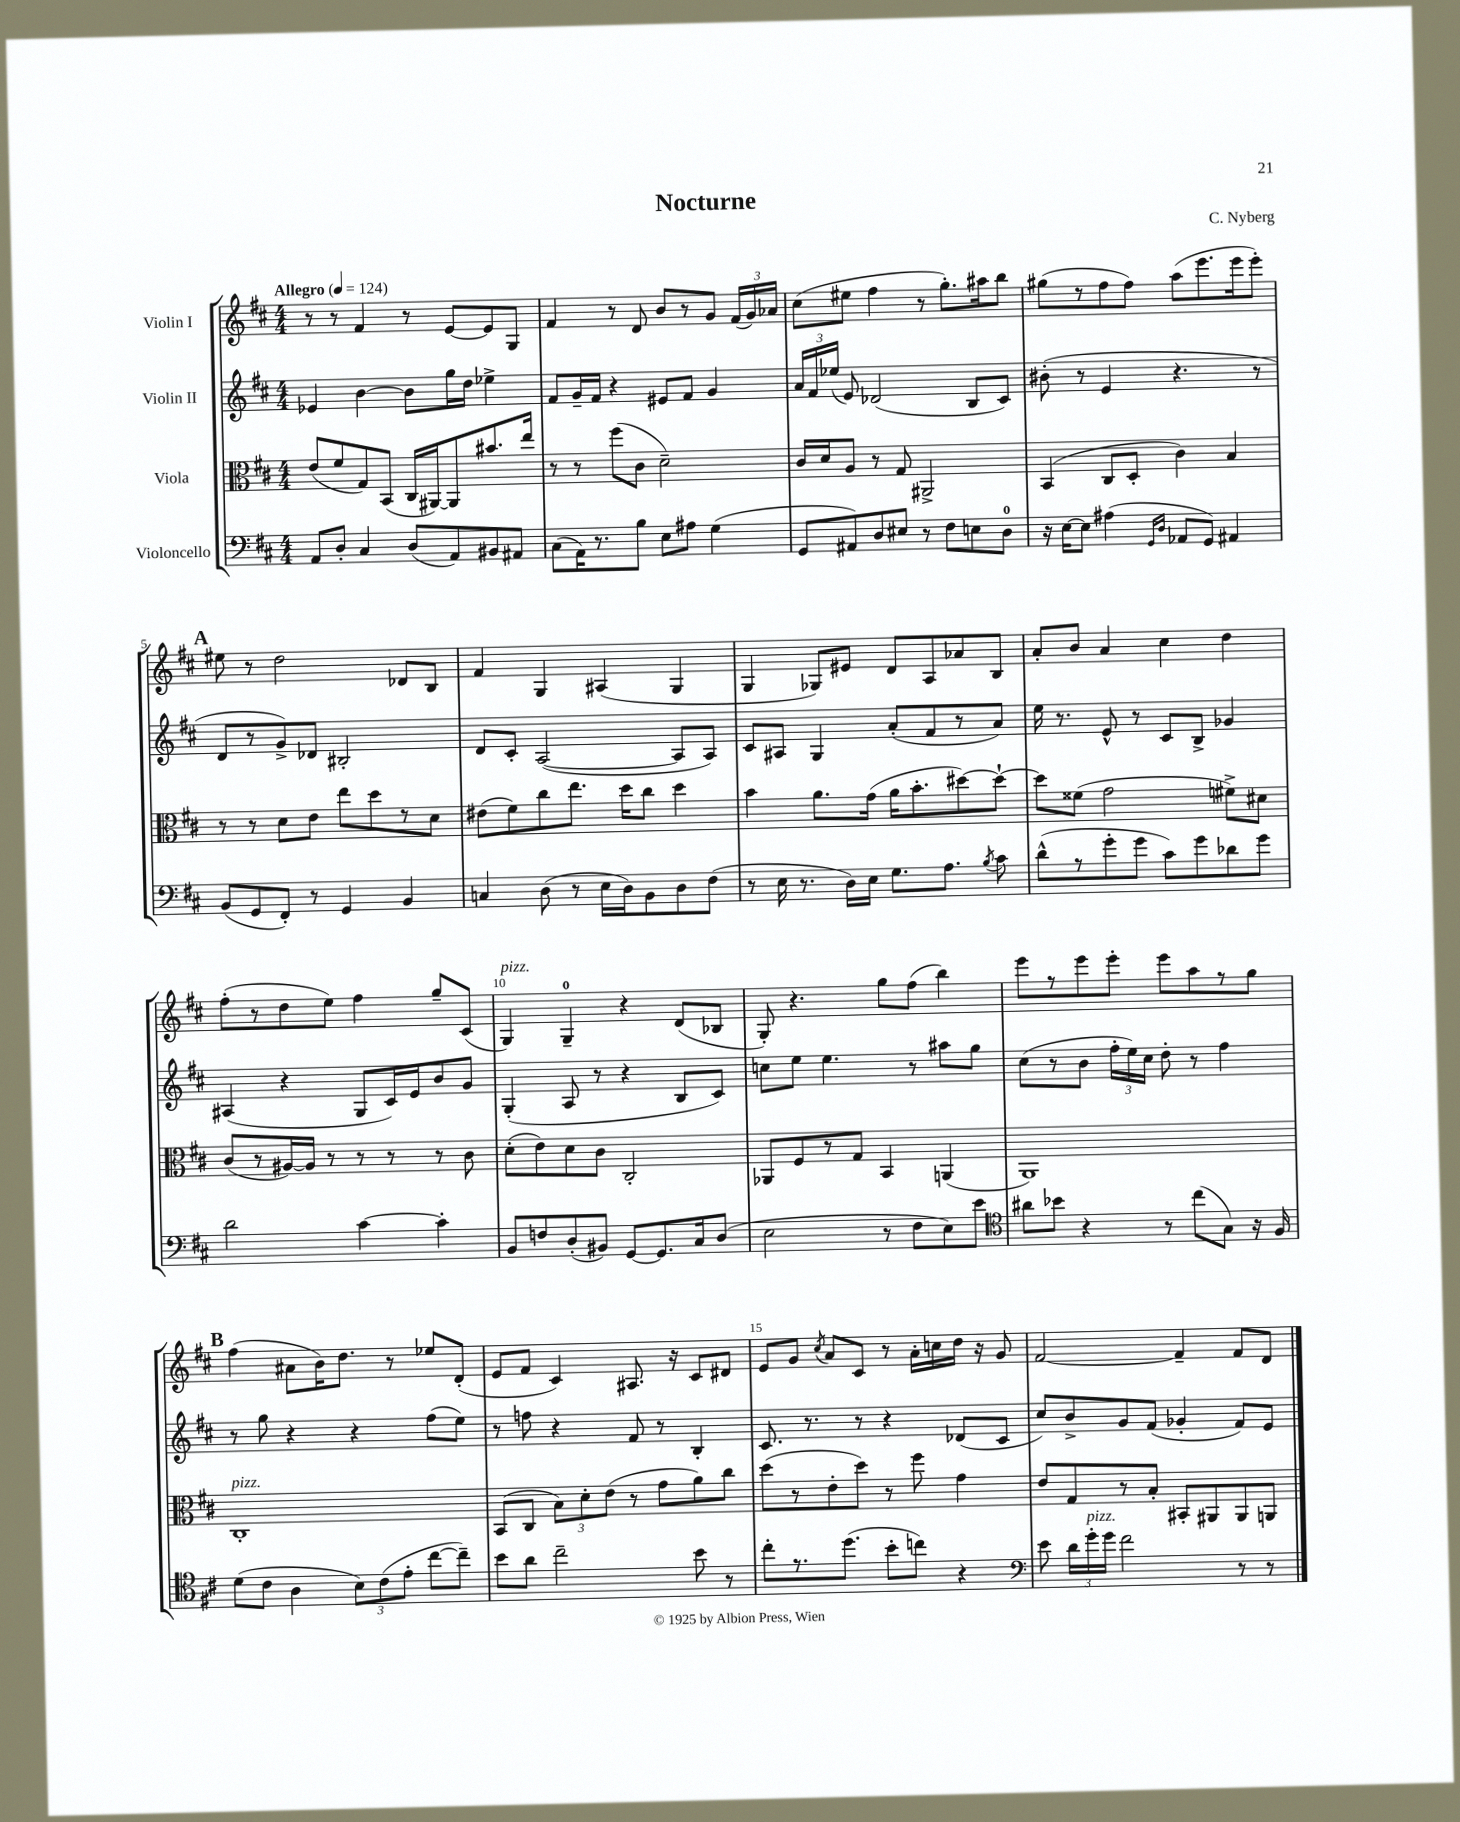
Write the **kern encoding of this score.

**kern	**kern	**kern	**kern
*staff4	*staff3	*staff2	*staff1
*clefF4	*clefC3	*clefG2	*clefG2
*k[f#c#]	*k[f#c#]	*k[f#c#]	*k[f#c#]
*M4/4	*M4/4	*M4/4	*M4/4
*MM124	*MM124	*MM124	*MM124
8AA	(8e	4e-	8r
8D'	8f#	.	8r
4C#	8G)	[4b	4f#
.	(8BB	.	.
(8D	16C#	8b]	8r
.	[16AA#)	.	.
8AA)	8AA#]	16gg	[8e
.	.	16dd	.
8BB#	8.b#	4ee-^	8e]
8AA#	.	.	8G
.	16ee	.	.
=	=	=	=
(8C#	8r	8f#	4f#
16AA)	8r	16g~	.
8.r	.	16f#	.
.	(8ff#	4r	8r
8B	8c#	.	8d
8E	2d~)	8e#	8b
8A#	.	8f#	8r
(4G	.	4g	8g
.	.	.	(24f#
.	.	.	24g)
.	.	.	24a-
=	=	=	=
8GG	16c#	24a	(8cc#
.	.	24f#	.
.	16d	.	.
.	.	(24ee-	.
8AA#)	8A	8e)	8ee#
8D	8r	(2d-	4ff#
8E#	8G	.	.
8r	2AA#^	.	8r
8F#	.	.	8.gg')
8E	.	8B	.
.	.	.	16aa#
8D	.	8c#)	8bb
=	=	=	=
16r	(4BB	(8b#'	(8gg#
[16E	.	.	.
8E]	.	8r	8r
(4A#	8C#	4e	8ff#
.	8D'	.	8ff#)
16qqGG	.	.	.
16qqD	.	.	.
8AA-	4c#)	4.r	(8aa
8GG)	.	.	8.eee
4AA#	4B	.	.
.	.	.	16eee
.	.	8r	8eee')
=	=	=	=
(8BB	8r	8d	8ee#
8GG	8r	8r	8r
8FF#')	8d	8g^)	2dd
8r	8e	8d-	.
4GG	8ee	2B#'	.
.	8dd	.	.
4BB	8r	.	8d-
.	8d	.	8B
=	=	=	=
4C	(8e#	8d	4f#
.	8f#)	8c#'	.
(8D	8cc#	([2A	4G
8r	8.ee	.	.
16E	.	.	(4A#
16D)	16dd	.	.
8BB	8cc#	.	.
8D	4dd	8A]	4G
(8F#	.	8A)	.
=	=	=	=
8r	4b	8c#	4G
16E	.	8A#	.
8.r	.	.	.
.	8.a	4G	8G-)
16D)	.	.	8e#
16E	(16g	.	.
8.G	16a	(8a'	8d
.	8.b'	.	.
.	.	8f#	8A
8.A	.	.	.
.	[8dd#)	8r	8a-
8qB	.	.	.
8c#	8dd#`_	8a)	8B
=	=	=	=
(8d^^	8dd#]	16ee	8a'
.	.	8.r	.
8r	(8f##	.	8b
8g'	2g	8e^^	4a
8g	.	8r	.
8c#)	.	8c#	4cc#
8g	.	8B^	.
8d-	8f#^)	4g-	4dd
8g	8d#	.	.
=	=	=	=
2d	(8c#	(4A#	(8ff#'
.	8r	.	8r
.	[16A#)	4r	8dd
.	16A#]	.	.
.	8r	.	8ee)
[4c#	8r	8G	4ff#
.	8r	16c#)	.
.	.	16e	.
4c#']	8r	8b	8gg~
.	8c#	8g	(8c#
=	=	=	=
8BB	(8d'	(4G'	4G)
8F	8e)	.	.
(8D'	8d	8A	4G~
8BB#)	8c#	8r	.
[8GG	2C#'	4r	4r
8.GG]	.	.	.
.	.	8B	(8d
16C#	.	.	.
(8D	.	8c#)	8B-
=	=	=	=
2E	8AA-	8cc	8G')
.	8F#	8ee	4.r
.	8r	4.ee	.
.	8G	.	.
8r	4BB	.	8gg
8F#	.	8r	(8ff#
8E)	(4AA	8aa#	4bb)
8e	.	8gg	.
=	=	=	=
*clefC4	*	*	*
8a#	1AA)	(8cc#	8eee
8b-	.	8r	8r
4r	.	8b	8eee
.	.	24ff#'	8eee'
.	.	24ee)	.
.	.	24cc#	.
8r	.	8dd'	8eee
(8cc#	.	8r	8aa
8G)	.	4ff#	8r
16r	.	.	8gg
16F#	.	.	.
=	=	=	=
(8d	1C#'	8r	(4ff#
8c#	.	8gg	.
4A	.	4r	8a#
.	.	.	16b)
.	.	.	8.dd
12B)	.	4r	.
(12c#	.	.	.
.	.	.	8r
12e'	.	.	.
[8cc#	.	(8ff#	8ee-
8cc#~])	.	8ee)	(8d'
=	=	=	=
8b	(8BB	8r	8e
8a	8C#	8ff	8f#
2cc#~	12B)	4r	4c#)
.	12d'	.	.
.	(12e	.	.
.	8r	8f#	8.A#
.	8g	8r	.
.	.	.	16r
8b	8a)	4B'	8c#
8r	8cc#	.	8d#
=	=	=	=
8cc#'	(8dd	8.c#	8e
8.r	8r	.	8g
.	.	8.r	.
.	.	.	8qcc#
.	8e'	.	8a
(8.dd	.	.	.
.	8dd)	8r	8c#
8b'	8r	4r	8r
8cc)	8ff#	.	16a'
.	.	.	16cc
4r	4g	(8d-	16dd
.	.	.	16r
.	.	8c#	8g
=	=	=	=
*clefF4	*	*	*
8e	8e	8cc#)	[2f#
24d	8G	8b^	.
24g'	.	.	.
24g	.	.	.
2f#	8r	8g	.
.	8B'	(8f#	.
.	8BB#'	4g-'	4f#~]
.	8AA#	.	.
8r	8AA#	8f#)	8f#
8r	8AA	8e	8d
==	==	==	==
*-	*-	*-	*-
